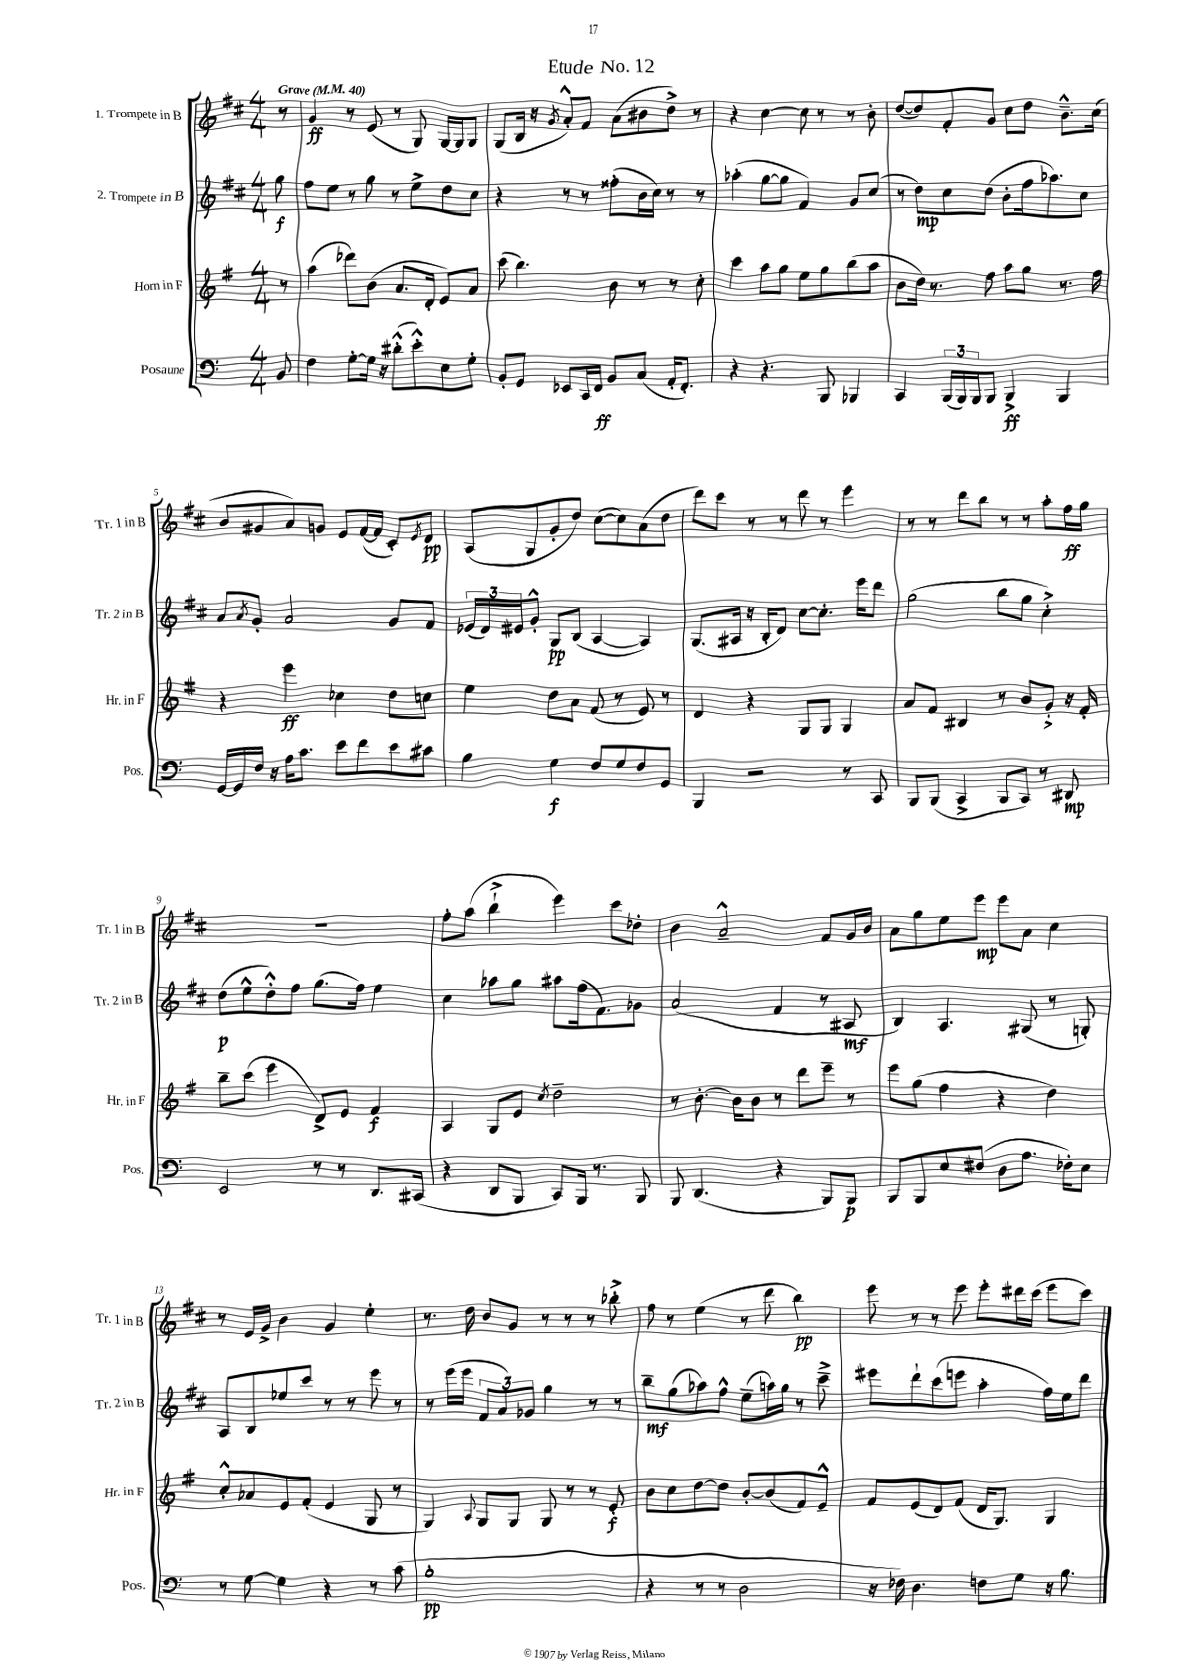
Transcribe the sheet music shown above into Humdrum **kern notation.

**kern	**kern	**kern	**kern
*staff4	*staff3	*staff2	*staff1
*clefF4	*clefG2	*clefG2	*clefG2
*k[]	*k[f#]	*k[f#c#]	*k[f#c#]
*M4/4	*M4/4	*M4/4	*M4/4
*MM40	*MM40	*MM40	*MM40
8BB	8r	8gg	8r
=	=	=	=
4F	(4aa	8ff#	4g
.	.	8ee	.
[8G'	8ddd-)	8r	8r
16G]	(8b	8gg	(8e
16r	.	.	.
(8d#'^^	8.a	8r	8r
8e'^^)	.	8ee^	8G)
.	16d'	.	.
8E	8e)	8dd	[16G
.	.	.	16G]
8G'	8a	8cc#	8G
=	=	=	=
8BB'	(8ccc	4r	(8G
8GG	4.bb)	.	16B
.	.	.	16r
.	.	.	8qg
8EE-	.	8r	8a'^^)
16CC	.	8r	8f#
16FF	.	.	.
8BB	8b	(8ff##'	(8a
(8C	8r	16b	8b#
.	.	16cc#)	.
16AA'	8r	8r	8dd^)
8.FF')	.	.	.
.	8cc'	8r	8r
=	=	=	=
4r	4ccc	(4aa-'	4r
4.r	8aa	[8gg	[4cc#
.	8gg	8gg]	.
.	8ee	4f#)	8cc#]
8BBB	8gg	.	8r
4BBB-	(8bb	8g	8r
.	8aa	(8cc#	8b'
=	=	=	=
4CC	8b	8r	([8dd
.	16dd)	8dd)	8dd])
.	8.r	.	.
(24BBB	.	8cc#	8f#'
24BBB)	.	.	.
24BBB	.	.	.
8BBB	8ff#	(8dd	8g
4BBB^	8aa	8b'	8cc#
.	8gg	16ff#	8dd
.	.	8.aa-)	.
4BBB	8.r	.	8.b~^^
.	.	8cc#	.
.	16ff#	.	(16cc#
=	=	=	=
[16GG	4r	8a	8b
16GG]	.	.	.
.	.	8qa	.
16F	.	8g'	8g#
16r	.	.	.
16A	4eee	2a	8a)
8.c	.	.	.
.	.	.	8g
8e	4cc-	.	8e
8f	.	.	([16f#
.	.	.	16f#]
8e	8dd	8g	8c#')
.	.	.	8qe
8c#	8cc	8f#	8d
=	=	=	=
4B	4ee	(24e-	(8A
.	.	24d)	.
.	.	24e#	.
.	.	8g'^^	8G
4G	8dd	8G	8g'
.	8a	(8B	8dd)
8F	(8f#	[4A	([8cc#
8G	8r	.	8cc#])
8F	8e)	4A])	(8a
8GG	8r	.	8dd
=	=	=	=
4BBB	4d	(8.G	8ddd)
.	.	.	8ccc#
.	.	16A#	.
2r	4r	16r	8r
.	.	16B'	.
.	.	8d)	8r
.	8G	[8cc#	8ddd
.	8G	8.cc#']	8r
8r	4G	.	4eee
.	.	16eee	.
8CC	.	8ddd	.
=	=	=	=
8BBB	8a	(2gg	8r
(8BBB	8f#	.	8r
4CC^	4B#	.	8ddd
.	.	.	8bb
8BBB	8r	8bb	8r
8CC)	8b	8gg	8r
8r	8g'^	4cc#'^)	8aa'
8DD#	16r	.	16ff#
.	16f#'	.	16gg
=	=	=	=
2EE	8bb~	(8dd	1r
.	(8ccc	8ee^^	.
.	4eee	8dd'^^)	.
.	.	8ff#	.
8r	8d^)	(8.gg	.
8r	8e	.	.
.	.	16ff#)	.
8.DD	4f#	4ee	.
(16CC#	.	.	.
=	=	=	=
4r	4A	4cc#	8ff#'
.	.	.	(8aa
8DD	8G	8aa-	4bb`^
8BBB	8e	8gg	.
.	8qcc	.	.
8CC)	2dd~	8aa#	4eee)
16BBB	.	(16ff#	.
8.r	.	8.f#)	.
.	.	.	8ccc#
8BBB	.	8g-	8dd-'
=	=	=	=
8BBB	8r	(2a	4b
(4.DD	[8.b'	.	.
.	.	.	2a~^^
.	16b]	.	.
.	8b	.	.
4r	8r	4f#	.
.	8ddd	.	.
8BBB)	8eee~	8r	8f#
8BBB	8r	8A#	16g
.	.	.	16b
=	=	=	=
8BBB	8eee	4B)	8a
8BBB	(8gg	.	8gg
8E	4ff#	4.A	8ee
(8F#	.	.	8eee
8D	4r	.	8eee
8.A	.	(8G#	8a
.	4dd)	8r	4cc#
16F-')	.	.	.
8E	.	8G')	.
=	=	=	=
8r	8cc'^^	8A	8r
[8G	8a-	8B	16e
.	.	.	16g^
4G]	8e	8ee-	4b
.	(8f#'	8ccc#	.
4r	4e	8r	4g
.	.	8r	.
8r	8G	8eee	4ee'
(8c	8r	8r	.
=	=	=	=
1B'	4G)	8r	8.r
.	.	(16eee	.
.	.	16eee	16dd
.	8qqA	.	.
.	8G	12f#	8b
.	.	12a)	.
.	8G	.	8g
.	.	12g-	.
.	8G	4gg	8r
.	8r	.	8r
.	8r	8r	8r
.	8e'	8r	8bb-'^
=	=	=	=
4r	8b	8bb~	8ff#
.	8cc	(8gg	8r
8r	[8dd	8aa-)	(4ee
8r	8dd]	8ff#^^	.
2D	[8b'	(8ee~	8r
.	(8b]	16aa)	8ddd
.	.	16gg	.
.	8f#)	8r	4bb)
.	8e~^^	8ccc#~^	.
=	=	=	=
16r	8f#	8eee#	8eee
16F-)	.	.	.
4.D	(8e	8ddd`	8r
.	8d)	(8ccc#	8r
.	(8f#	8eee	8eee
8F	16d	4aa'	8eee'
.	8.G)	.	.
8G	.	.	16ddd#
.	.	.	(16ccc#
16r	4G	16ff#)	8eee
8.B	.	16ee	.
.	.	8ddd	8ccc#)
==	==	==	==
*-	*-	*-	*-
